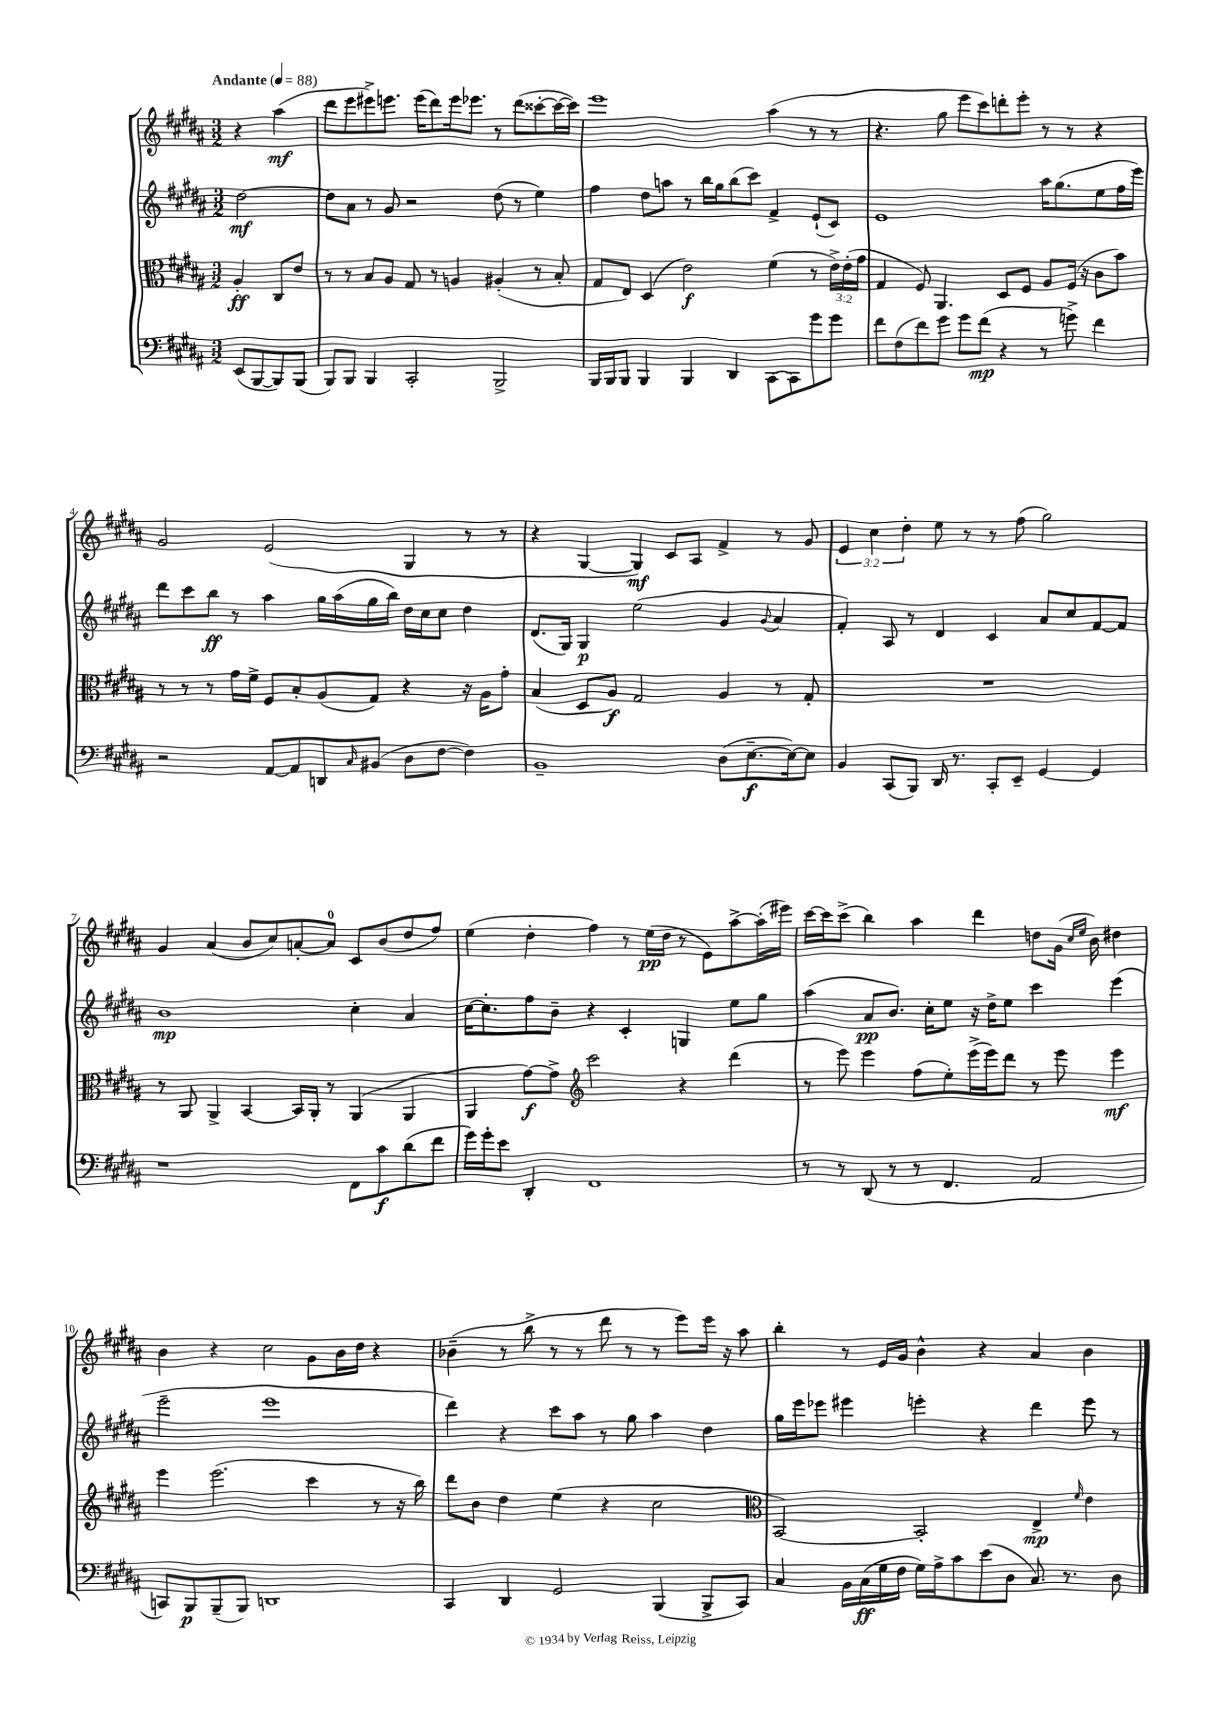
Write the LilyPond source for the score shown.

<<
\new StaffGroup <<
\new Staff = "s0" {
    \clef treble \key b \major \numericTimeSignature \time 3/2 \override Staff.TupletNumber.text = #tuplet-number::calc-fraction-text \partial 2 \tempo "Andante" 4 = 88
    r4 ais''4\mf( |
    dis'''8 e'''8 eis'''8->) e'''8. e'''16( dis'''8) e'''16 ees'''8. r8 dis'''8( cisis'''8~-. cisis'''16~ cisis'''16) |
    e'''1 ais''4( r8 r8 |
    r4. gis''8 e'''8 cis'''8) d'''8-. e'''8-. r8 r8 r4 |
    gis'2 e'2( gis4 r8 r8 |
    r4 gis4~ gis4\mf) cis'8 ais8 fis'4-> r8 gis'8 |
    \tuplet 3/2 { e'4 cis''4 dis''4-. } e''8 r8 r8 fis''8( gis''2) |
    gis'4 ais'4( b'8 cis''8) a'8~-. a'8-0 cis'8 b'8( dis''8 fis''8) |
    e''4( dis''4-. fis''4) r8 e''16\pp( dis''16 r8 e'8) ais''8~-> ais''16-.( eis'''16) |
    cis'''16~ cis'''16 cis'''8->( b''4) ais''4 dis'''4 d''8 gis'16( \grace { cis''16 e''16 } b'16) dis''4 |
    b'4 r4 cis''2 gis'8 b'16 dis''16 r4 |
    bes'4--( r8 b''8-> r8 r8 dis'''8 r8 r8 e'''8) e'''16 r16 ais''8 |
    b''4-. r8 e'16 gis'16 b'4-^ r4 ais'4 b'4 \bar "|." |
}
\new Staff = "s1" {
    \clef treble \key b \major \numericTimeSignature \time 3/2 \partial 2
    dis''2~\mf |
    dis''8 ais'8 r8 gis'8 r2 dis''8( r8 e''4) |
    fis''4 dis''8 a''8 r8 b''16 gis''16 b''8( cis'''8) fis'4-> e'8-!( cis'8) |
    e'1 ais''16 gis''8.( e''8 fis''16 e'''16) |
    dis'''8 cis'''8 b''8\ff r8 ais''4 gis''16 ais''16( gis''16 b''16) dis''16 cis''16 cis''8 dis''4 |
    dis'8.( gis16) gis4\p e''2( gis'4 \appoggiatura { gis'8 } ais'4 |
    fis'4-.) ais8 r8 dis'4 cis'4 ais'8 cis''8 fis'8~ fis'8 |
    b'1\mp cis''4-. ais'4 |
    cis''16~ cis''8.-. fis''8 b'8-- r4 cis'4-. g4 e''8 gis''8 |
    ais''4( ais'8\pp b'8.) cis''16-. e''8 r16 dis''16-> e''8 cis'''4 e'''4( |
    e'''2-- e'''1 |
    dis'''4) r4 cis'''8 ais''8 r8 gis''8 ais''4 dis''4 |
    gis''16 e'''16 ees'''8 eis'''4 e'''4-. r4 dis'''4 e'''8 r8 \bar "|." |
}
\new Staff = "s2" {
    \clef alto \key b \major \numericTimeSignature \time 3/2 \override Staff.TupletNumber.text = #tuplet-number::calc-fraction-text \partial 2
    ais4-.\ff cis8 e'8 |
    r8 r8 b8 ais8 gis8 r8 a4 ais4-.( r8 b8-. |
    gis8 e8) dis4( e'2\f) fis'4( r8 \tuplet 3/2 { e'16->) e'16-.( gis'16 } |
    gis4 fis8) ais,4. dis8 fis8 ais8 fis16( r16 cis'8 b'8) |
    r8 r8 r8 gis'16 fis'16-> fis8 b8-. ais8( gis8) r4 r16 ais16 gis'8-. |
    b4( dis8 ais8\f) gis2 ais4 r8 gis8-. |
    R1. |
    r8 ais,8 ais,4-> b,4~ b,16 ais,16-. r8 ais,4( ais,4 |
    ais,4 gis'8~\f) gis'8-> \clef treble cis'''2 r4 dis'''4( |
    r8 e'''8) e'''4 fis''8( e''8-.) e'''16->( e'''16) dis'''8 r8 e'''8 e'''4\mf |
    e'''4 e'''2.( cis'''4 r8 r16 b''16) |
    dis'''8 b'8 dis''4 e''4( r4 cis''2 |
    \clef alto b,2~) b,2-. e4->\mp \grace { fis'16 } e'4 \bar "|." |
}
\new Staff = "s3" {
    \clef bass \key b \major \numericTimeSignature \time 3/2 \partial 2
    e,8( b,,8~ b,,8) b,,8( |
    b,,8) b,,8 b,,4 cis,2-. b,,2-> |
    b,,16 b,,16 b,,8 b,,4 b,,4 dis,4 cis,8~ cis,8 gis'8 gis'8 |
    fis'8 fis8( fis'8) gis'8 gis'8 fis'8\mp( r4 r8 g'8->) fis'4 |
    r2 ais,8~ ais,8 d,8 \grace { cis16 } bis,8( dis8 fis8~ fis4) |
    b,1-- dis8( e8.~--\f e16~) e8 |
    b,4 cis,8( b,,8) dis,16 r8. cis,8-. e,8-- gis,4~ gis,4 |
    r1 fis,8 cis'8\f dis'8( fis'8 |
    gis'16) gis'16-. e'8 dis,4-. fis,1 |
    r8 r8 dis,8( r8 r8 fis,4. ais,2 |
    c,8) b,,8\p b,,8--( b,,8) d,1 |
    cis,4 dis,4 gis,2 b,,4( b,,8-> cis,8) |
    cis4 b,16 cis16\ff( gis16 fis16 gis16) ais16-> cis'8 e'8( dis8 cis8.) r8. dis8 \bar "|." |
}
>>
>>
